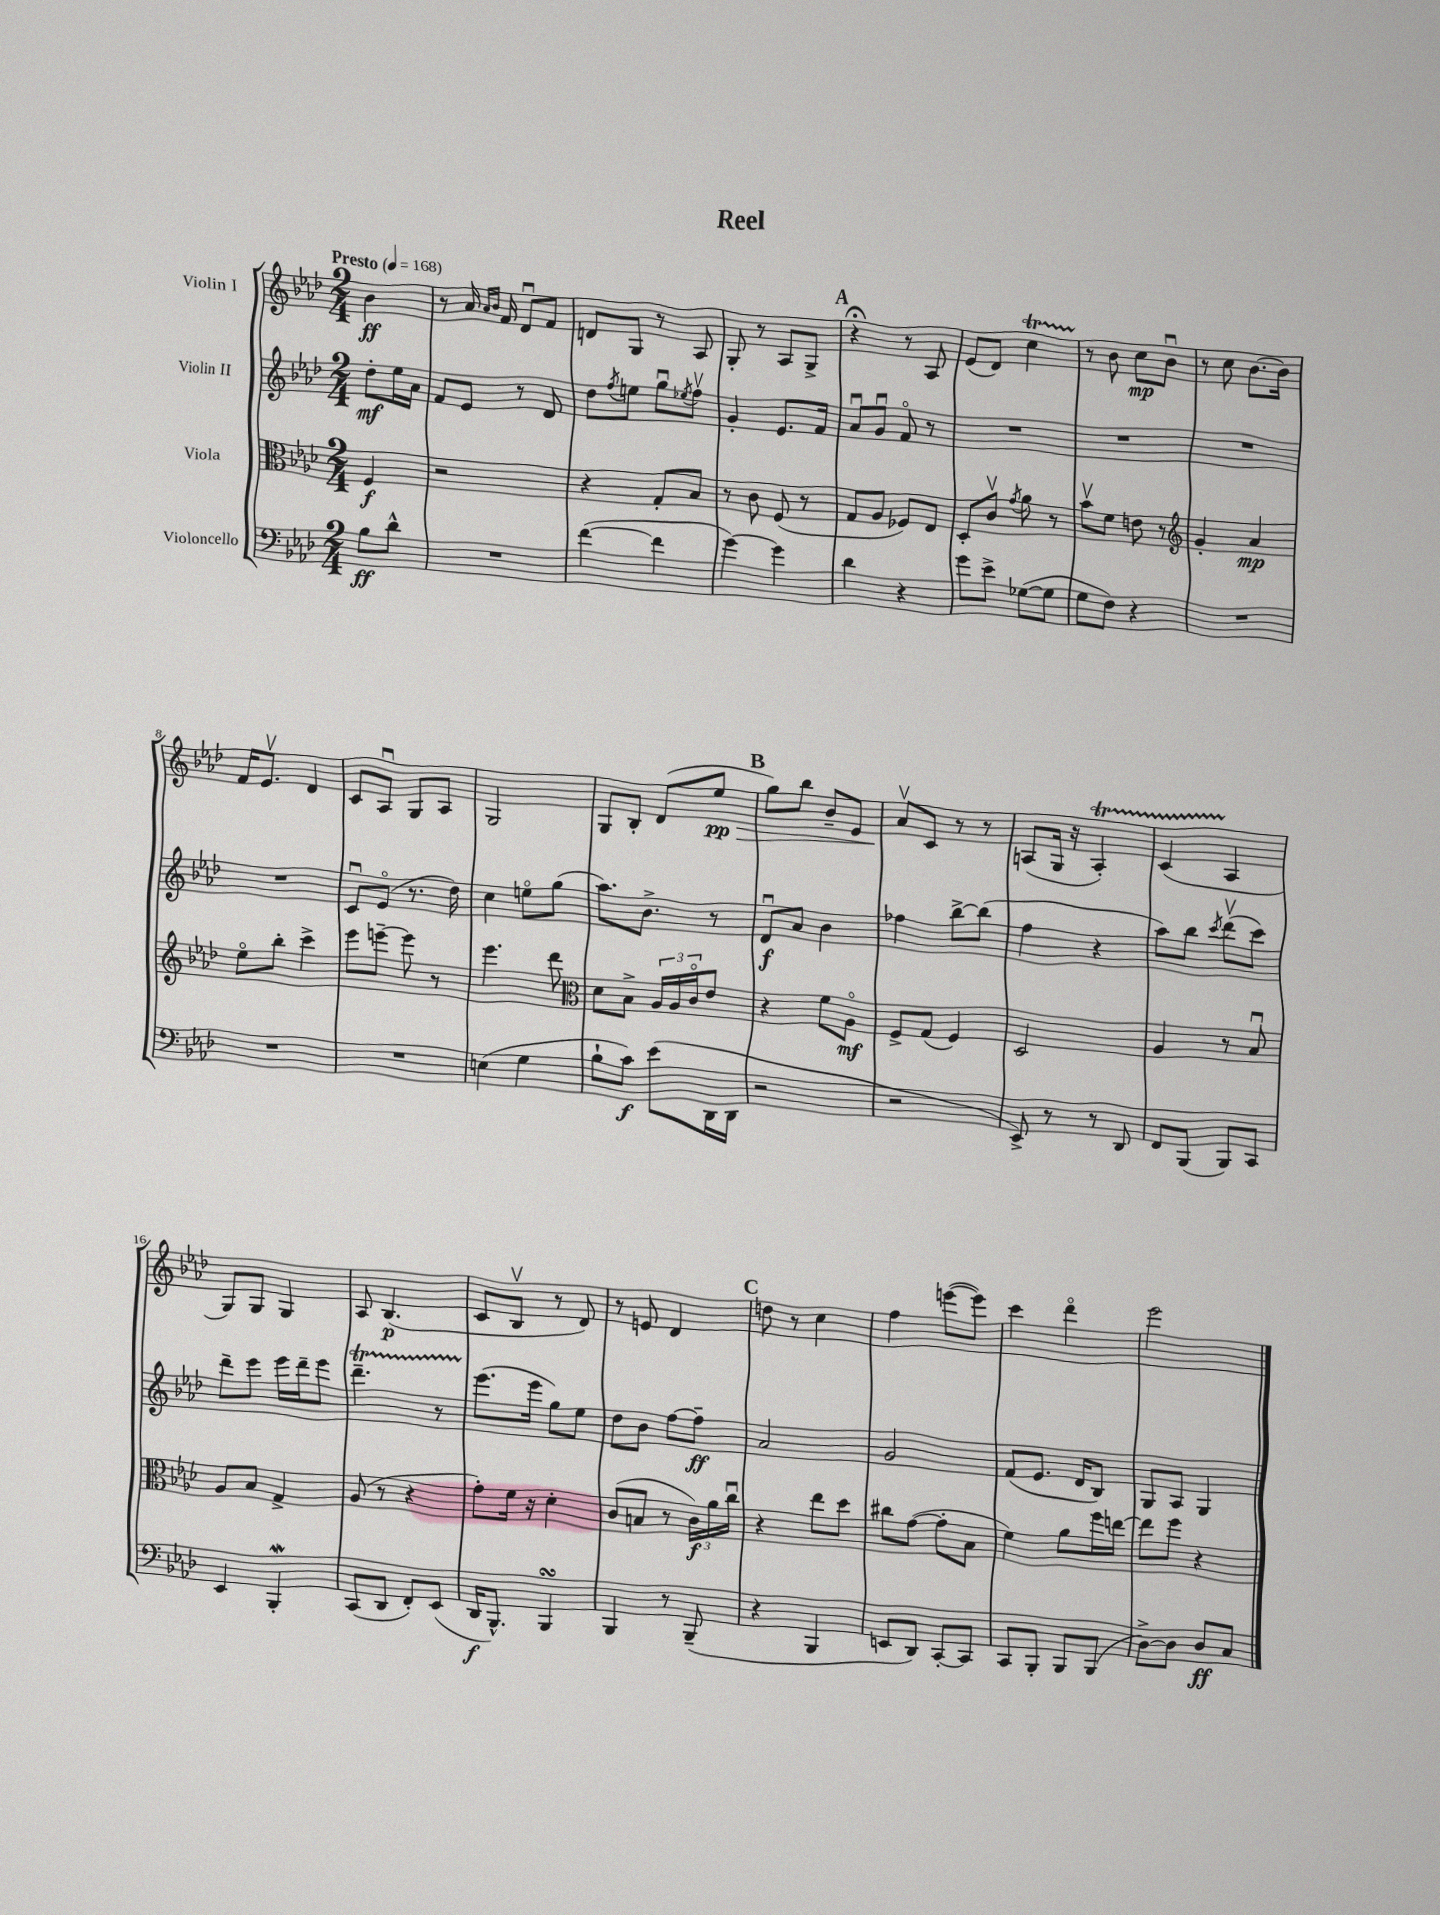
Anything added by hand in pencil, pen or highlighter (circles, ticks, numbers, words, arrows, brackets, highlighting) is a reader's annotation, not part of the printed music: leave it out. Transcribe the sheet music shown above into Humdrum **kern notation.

**kern	**dynam	**kern	**dynam	**kern	**dynam	**kern	**dynam
*part4	*part4	*part3	*part3	*part2	*part2	*part1	*part1
*staff4	*staff4	*staff3	*staff3	*staff2	*staff2	*staff1	*staff1
*I"Violoncello	*	*I"Viola	*	*I"Violin II	*	*I"Violin I	*
*clefF4	*	*clefC3	*	*clefG2	*	*clefG2	*
*k[b-e-a-d-]	*	*k[b-e-a-d-]	*	*k[b-e-a-d-]	*	*k[b-e-a-d-]	*
*M2/4	*	*M2/4	*	*M2/4	*	*M2/4	*
*MM168	*	*MM168	*	*MM168	*	*MM168	*
=	=	=	=	=	=	=	=
!	!	!	!	!	!	!LO:TX:a:B:t=Presto	!
8B-\L	ff	4F/	f	8dd-'\L	mf	4b-\	ff
8d-^^\J	.	.	.	16ee-\L	.	.	.
.	.	.	.	16a-\JJ	.	.	.
=1	=1	=1	=1	=1	=1	=1	=1
2r	.	2r	.	8f/L	.	8r	.
.	.	.	.	8e-/J	.	16a-/	.
.	.	.	.	.	.	16qqa-/LL	.
.	.	.	.	.	.	16qqb-/JJ	.
.	.	.	.	.	.	16f/	.
.	.	.	.	8r	.	8d-u/L	.
.	.	.	.	8d-/	.	8f/J	.
=2	=2	=2	=2	=2	=2	=2	=2
([4f\	.	4r	.	8dd-\L	.	8dn/L	.
.	.	.	.	8qff/	.	.	.
.	.	.	.	8een\J	.	8G/J	.
4f\]	.	8G'/L	.	8ggu\L	.	8r	.
.	.	.	.	8qee-X/	.	.	.
.	.	8B-/J	.	8ffv\J	.	8A-/	.
=3	=3	=3	=3	=3	=3	=3	=3
[4g\)	.	8r	.	4g'/	.	8G'/	.
.	.	8c\	.	.	.	8r	.
4g\]	.	(8F/	.	8.e-/L	.	8A-/L	.
.	.	8r	.	.	.	8G^/J	.
.	.	.	.	16f/Jk	.	.	.
!!LO:REH:place=s1:t=A
=4	=4	=4	=4	=4	=4	=4	=4
4d-\	.	8G/L	.	8a-u/L	.	4r;<	.
.	.	8A-/J	.	8gu/J	.	.	.
4r	.	8F-X/L)	.	8f/	.	8r	.
.	.	8E-/J	.	8r	.	8A-/	.
=5	=5	=5	=5	=5	=5	=5	=5
8g\L	.	8D-'/L	.	2r	.	(8e-/L	.
8e-^\J	.	8cv/J	.	.	.	8d-/J)	.
.	.	8qg/	.	.	.	.	.
([8G-X\L	.	8a-\	.	.	.	4cct\	.
8G-\J]	.	8r	.	.	.	.	.
=6	=6	=6	=6	=6	=6	=6	=6
8G\L	.	8b-v\L	.	2r	.	8r	.
8F\J)	.	8f\J	.	.	.	8b-\	.
4r	.	8en\	.	.	.	8cc\L	mp
.	.	8r	.	.	.	8b-u\J	.
=7	=7	=7	=7	=7	=7	=7	=7
*	*	*clefG2	*	*	*	*	*
2r	.	4g'/	.	2r	.	8r	.
.	.	.	.	.	.	8cc\	.
.	.	4a-/	mp	.	.	[8.b-\L	.
.	.	.	.	.	.	16b-\Jk]	.
!!LO:LB:g=z
=8	=8	=8	=8	=8	=8	=8	=8
2r	.	8ee-\L	.	2r	.	16f/KL	.
.	.	.	.	.	.	8.e-v/J	.
.	.	8bb-'\J	.	.	.	.	.
.	.	4ccc^\	.	.	.	4d-/	.
=9	=9	=9	=9	=9	=9	=9	=9
2r	.	8eee-\L	.	8cu/L	.	8c/L	.
.	.	[8eeen~\J	.	(8e-/J	.	8A-u/J	.
.	.	8eee\]	.	8.r	.	8G/L	.
.	.	8r	.	.	.	8A-/J	.
.	.	.	.	16dd-\)	.	.	.
=10	=10	=10	=10	=10	=10	=10	=10
(4En\	.	4.eee-\	.	4cc\	.	2G/	.
4G\	.	.	.	8een\L	.	.	.
.	.	8ddd-\	.	(8gg\J	.	.	.
=11	=11	=11	=11	=11	=11	=11	=11
*	*	*clefC3	*	*	*	*	*
8B-`\L	.	8d-\L	.	8.aa-\L)	.	8G/L	.
8c\J)	f	8B-^\J	.	.	.	8B-'/J	.
.	.	.	.	8.b-^\J	.	.	.
(8e-\L	.	24A-/LL	.	.	.	(8d-/L	.
.	.	24A-/	.	.	.	.	.
.	.	24c/J	.	.	.	.	.
!	!	!	!	!	!	!	!LO:HP:b
16DD-\L	.	8e-/J	.	8r	.	8ee-/J	> pp
16DD-\JJ	.	.	.	.	.	.	.
!!LO:REH:place=s1:t=B
=12	=12	=12	=12	=12	=12	=12	=12
2r	.	4r	.	8d-u/L	f	8gg\L)	.
.	.	.	.	8a-/J	.	8bb-\J	.
.	.	8f\L	.	4b-\	.	8b-~/L	.
.	.	8A-\J	mf	.	.	8e-/J	.
=13	=13	=13	=13	=13	=13	=13	=13
2r	.	8F^/L	.	4ff-X\	.	8a-v/L	.
.	.	(8G/J	.	.	.	8c/J	]
.	.	4F/)	.	[8bb-^\L	.	8r	.
.	.	.	.	(8bb-\J]	.	8r	.
=14	=14	=14	=14	=14	=14	=14	=14
8EE-^/)	.	2D-/	.	4ff\	.	(8An/L	.
8r	.	.	.	.	.	16G/Jk	.
.	.	.	.	.	.	16r	.
8r	.	.	.	4r	.	4At'/)	.
8DD-/	.	.	.	.	.	.	.
=15	=15	=15	=15	=15	=15	=15	=15
8FF/L	.	4A-/	.	8aa-\L)	.	(4cTTT/	.
(8BBB-/J	.	.	.	8bb-\J	.	.	.
.	.	.	.	8qccc/	.	.	.
8BBB-/L)	.	8r	.	(8ddd-v\L	.	4A-/	.
8CC/J	.	8B-u/	.	8ccc\J)	.	.	.
!!LO:LB:g=z
=16	=16	=16	=16	=16	=16	=16	=16
4EE-/	.	8A-/L	.	8ddd-~\L	.	8G/L)	.
.	.	8B-/J	.	8eee-\J	.	8G/J	.
4BBB-W'/	.	4G^/	.	16eee-\LL	.	4G/	.
.	.	.	.	16ddd-~\J	.	.	.
.	.	.	.	8eee-\J	.	.	.
=17	=17	=17	=17	=17	=17	=17	=17
(8CC/L	.	(8A-/	.	4.ddd-T~\	.	8A-/	.
8DD-/J	.	8r	.	.	.	(4.B-/	p
8FF'/L)	.	4r	.	.	.	.	.
(8EE-/J	.	.	.	8r	.	.	.
=18	=18	=18	=18	=18	=18	=18	=18
16DD-/KL	f	8g'\L)	.	(8.eee-\L	.	8c/L	.
8.BBB-^^/J)	.	.	.	.	.	.	.
.	.	16f\Jk	.	.	.	8B-v/J	.
.	.	16r	.	16eee-\Jk	.	.	.
4BBB-sSSS/	.	4d-'\	.	8gg\L)	.	8r	.
.	.	.	.	8ee-\J	.	8d-/)	.
=19	=19	=19	=19	=19	=19	=19	=19
4BBB-/	.	(8c/L	.	8dd-\L	.	8r	.
.	.	8Bn/J	.	8b-\J	.	8en/	.
8r	.	8r	.	[8ff\L	.	4d-/	.
(8BBB-~/	.	24c\LL)	f	8ff~\J]	ff	.	.
.	.	24a-\	.	.	.	.	.
.	.	24ccu\JJ	.	.	.	.	.
!!LO:REH:place=s1:t=C
=20	=20	=20	=20	=20	=20	=20	=20
4r	.	4r	.	2a-/	.	8ddn\	.
.	.	.	.	.	.	8r	.
4BBB-/	.	8ee-\L	.	.	.	4cc\	.
.	.	8dd-\J	.	.	.	.	.
=21	=21	=21	=21	=21	=21	=21	=21
8EEn/L	.	8cc#X\L	.	2g/	.	4ff\	.
8DD-/J)	.	([8g\J	.	.	.	.	.
[8CC'/L	.	8g'\L]	.	.	.	([8eeen\L	.
8CC/J]	.	8B-\J	.	.	.	8eee\J])	.
=22	=22	=22	=22	=22	=22	=22	=22
8CC/L	.	4f\)	.	(8f/L	.	4ccc\	.
8BBB-'/J	.	.	.	8.e-/J	.	.	.
8BBB-/L	.	8a-\L	.	.	.	4ddd-\	.
.	.	.	.	16d-/KL	.	.	.
(8BBB-/J	.	16ff\L	.	8B-/J)	.	.	.
.	.	[16een\JJ	.	.	.	.	.
=23	=23	=23	=23	=23	=23	=23	=23
[8D-^\L)	.	8ee\L]	.	8G/L	.	2eee-\	.
8D-\J]	.	8ff\J	.	8A-/J	.	.	.
8D-/L	ff	4r	.	4G/	.	.	.
8C/J	.	.	.	.	.	.	.
==	==	==	==	==	==	==	==
*-	*-	*-	*-	*-	*-	*-	*-
